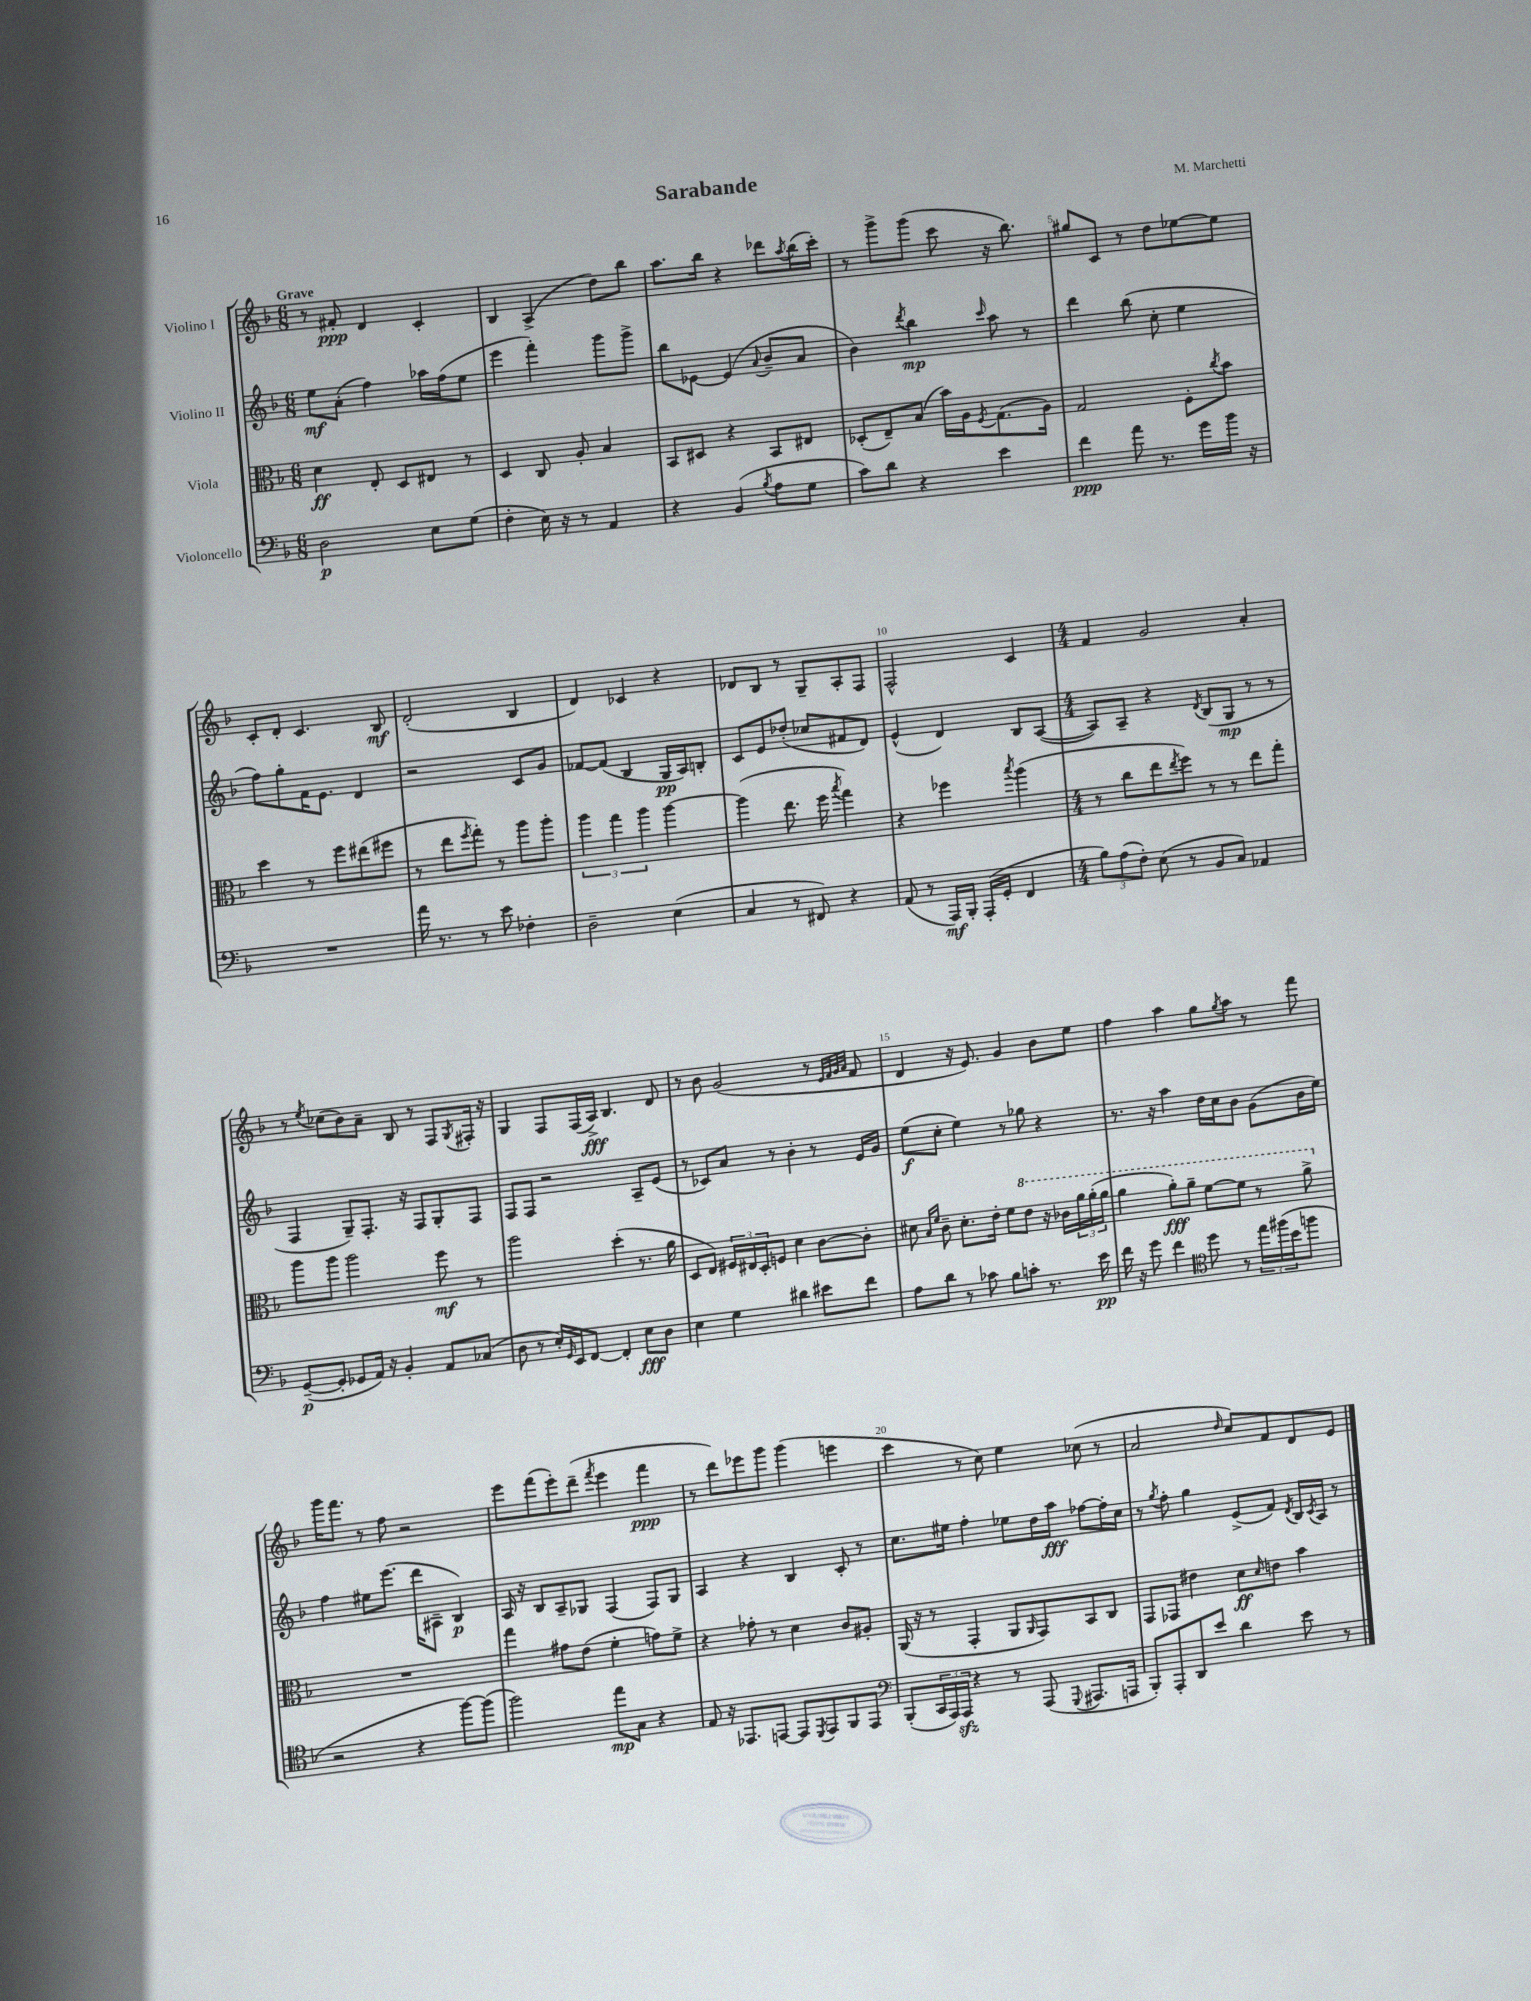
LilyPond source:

\header { title = "Sarabande" composer = "M. Marchetti" }
<<
\new StaffGroup <<
\new Staff = "s0" \with { instrumentName = "Violino I" } {
    \clef treble \key f \major \numericTimeSignature \time 6/8 \tempo "Grave"
    r8 fis'8-.\ppp d'4 c'4-. |
    bes4 a4->( d''8) bes''8 |
    a''8. bes''16 r4 des'''8 \acciaccatura { a''8 } bes''16( c'''16-.) |
    r8 g'''8-> g'''8( c'''8 r16 bes''8.) |
    gis''8 c'8 r8 d''8 ees''8~ ees''8 |
    c'8-. d'8-. c'4. bes8\mf |
    d'2-.( bes4 |
    d'4) ces'4 r4 |
    des'8 bes8 r8 g8-- a8-. f8 |
    f2-^ c'4 |
    \numericTimeSignature \time 4/4 f'4 g'2 a'4-. |
    r8 \acciaccatura { e''8 } ces''8( bes'8) a'8-- bes8 r8 f8 \acciaccatura { g8 } fis16-. r16 |
    g4 f8 f16( a16->\fff) bes4. d'8 |
    r8 bes'8 g'2( r8 \grace { e'32 f'32 g'32 a'32 } f'8 |
    d'4 r16 e'8.) g'4 bes'8 e''8 |
    f''4 a''4 g''8 \acciaccatura { g''8 } a''8 r8 f'''8 |
    g'''16 f'''8. r8 f''8 r2 |
    e'''8 f'''8( e'''8-.) d'''8--( \acciaccatura { f'''8 } e'''4 f'''4\ppp |
    r8 d'''8) ees'''8 g'''8 g'''4( e'''4 |
    c'''4 r8 c''8) e''4 ces''8( r8 |
    a'2 \grace { d''16 } c''8) f'8 d'8 e'8 \bar "|." |
}
\new Staff = "s1" \with { instrumentName = "Violino II" } {
    \clef treble \key f \major \numericTimeSignature \time 6/8
    e''8\mf a'8-.( f''4) aes''16 f''16( e''8 |
    e'''4 f'''4-.) g'''8 g'''8-> |
    bes''8 ees'8~ ees'4( \appoggiatura { a'8 } bes'8-- a'8 |
    bes'4) \acciaccatura { d'''8 } bes''4\mp \grace { c'''16 } a''8 r8 |
    d'''4 bes''8( c''8-. e''4 |
    f''8) g''8-. f'16 e'8. d'4 |
    r2 c'8 g'8 |
    fes'8~ fes'8( bes4 g16\pp a16) b8-. |
    c'8 e'8 des''8-.( ces''8 fis'8 d'8) |
    e'4-^( d'4) bes8 a8~( |
    \numericTimeSignature \time 4/4 a8) a8-- r4 \acciaccatura { d'8 } bes8( g8\mp r8 r8 |
    f4 g8--) f8.-. r16 f8 g8-. f8 |
    f8 f8 r2 a8-- e'8( |
    r8 ces'8) a'8 r8 bes'4-. r8 e'16 g'16 |
    e''8\f( c''8-. e''4) r8 ges''8 r4 |
    r8. r16 a''4 d''16 c''16 bes'8 g'8( bes'16 e''16) |
    f''4 eis''8 e'''8.( d'''16 ais8-- bes4\p) |
    a16 r16 bes8 a8-- ges8 f4( f8) ges8 |
    a4 r4 bes4 c'8-. r8 |
    c''8. eis''16 f''4-. ees''8 d''16 a''16\fff fes''8~ fes''16-. c''16 |
    r8 \acciaccatura { g''8 } f''8-. g''4 e'8->( f'8) \acciaccatura { d'8 } bes16 \acciaccatura { c'8 } a16 r8 \bar "|." |
}
\new Staff = "s2" \with { instrumentName = "Viola" } {
    \clef alto \key f \major \numericTimeSignature \time 6/8
    d'4\ff e8-. d8 eis8 r8 |
    d4 c8 a8-. bes4 |
    bes,8 dis8 r4 bes,8 eis8 |
    des8-.( e8--) bes8( bes'16) a16 \acciaccatura { f8 } g8.( a16) |
    g2 f8-. \acciaccatura { c''8 } bes'8 |
    d''4 r8 f''8 eis''8( fis''8 |
    r8 e''8 \acciaccatura { f''8 } g''8-.) r8 a''8 a''8-. |
    \tuplet 3/2 { a''4 g''4 a''4 } a''4~ |
    a''4( e''8. f''16 \acciaccatura { bes''8 } g''4) |
    r4 fes''4 \acciaccatura { bes''8 } a''4( |
    \numericTimeSignature \time 4/4 r8 c''8 e''8 \acciaccatura { e''8 } f''8) r8 r8 e''8 g''8-. |
    a''8 a''8 a''2 f''8\mf r8 |
    a''2 d''4-.( r8. a'16 |
    d8 e8) \tuplet 3/2 { fis16 eis16 d16-. } f8 d'4 c'8~ c'8-. |
    dis'8 \grace { bes16 f'16 } c'8-- dis'8.-. e'16-. f'8 \ottava #1 e''8 r16 ces''16 \tuplet 3/2 { a''16 a''16-.( a''16 } |
    a''4 a''8-.\fff) a''8-- f''8~ f''8 r8 a''8-> \ottava #0 |
    R1 |
    g''4 gis'8 e'8( f'4-. g'8) f'8-> |
    r4 ges'8-. r8 d'4 c'8 ais8-. |
    a,16( r16 r8 g,4-. a,8 \grace { a,16 } g,8) bes,8 c8 |
    g,8 ges,8 eis'4 d'8\ff \grace { d'16 } e'8 bes'4 \bar "|." |
}
\new Staff = "s3" \with { instrumentName = "Violoncello" } {
    \clef bass \key f \major \numericTimeSignature \time 6/8
    d2\p e8 g8( |
    f4-. e16) r16 r8 a,4 |
    r4 bes,4( \acciaccatura { bes8 } a8 g8 |
    c'8) d'8 r4 e'4 |
    f'4\ppp a'8 r8. g'16 bes'16 r16 |
    R2. |
    a'16 r8. r8 e'8 fes4-. |
    d2-- e4( |
    c4 r8 fis,8) r4 |
    a,8( r8 a,,16\mf) bes,,16-. a,,16-.( g,16-. f,4 |
    \numericTimeSignature \time 4/4 \tuplet 3/2 { bes8) a8( f8-.) } e8( r8 bes,8 c8) aes,4 |
    g,8~--\p( g,8-. ges,8 a,16) r16 bes,4-. a,8 ces8( |
    d8 r8 e16-.) \grace { g,16 } e,16 f,8~ f,4-. e8\fff d8 |
    e4 g4 dis'4 eis'8 f'8 |
    a8 d'8 r8 ces'8 bes8 c'8-. r8. e'16\pp |
    f'16 r16 g'8 f'4 \clef tenor d''8 r8 \tuplet 3/2 { e''16 fis''16( bes'16 } f''8 |
    r2 r4 f''8~) f''8( |
    f''2) e''8\mp g8 r4 |
    e8 r16 ees,8. e,8~ e,8 \acciaccatura { d,8 } e,8 f,8 e,8 |
    \clef bass bes,,8-.( \tuplet 3/2 { c,16 a,,16) a,,16\sfz } r4 r8 a,,8( \appoggiatura { g,,8 } ais,,8. a,,16 |
    bes,,8-.) a,,8-. d,8 e'8 d'4 e'8 r8 \bar "|." |
}
>>
>>
\layout { \context { \Score \override BarNumber.break-visibility = ##(#f #t #t) barNumberVisibility = #(every-nth-bar-number-visible 5) } }
